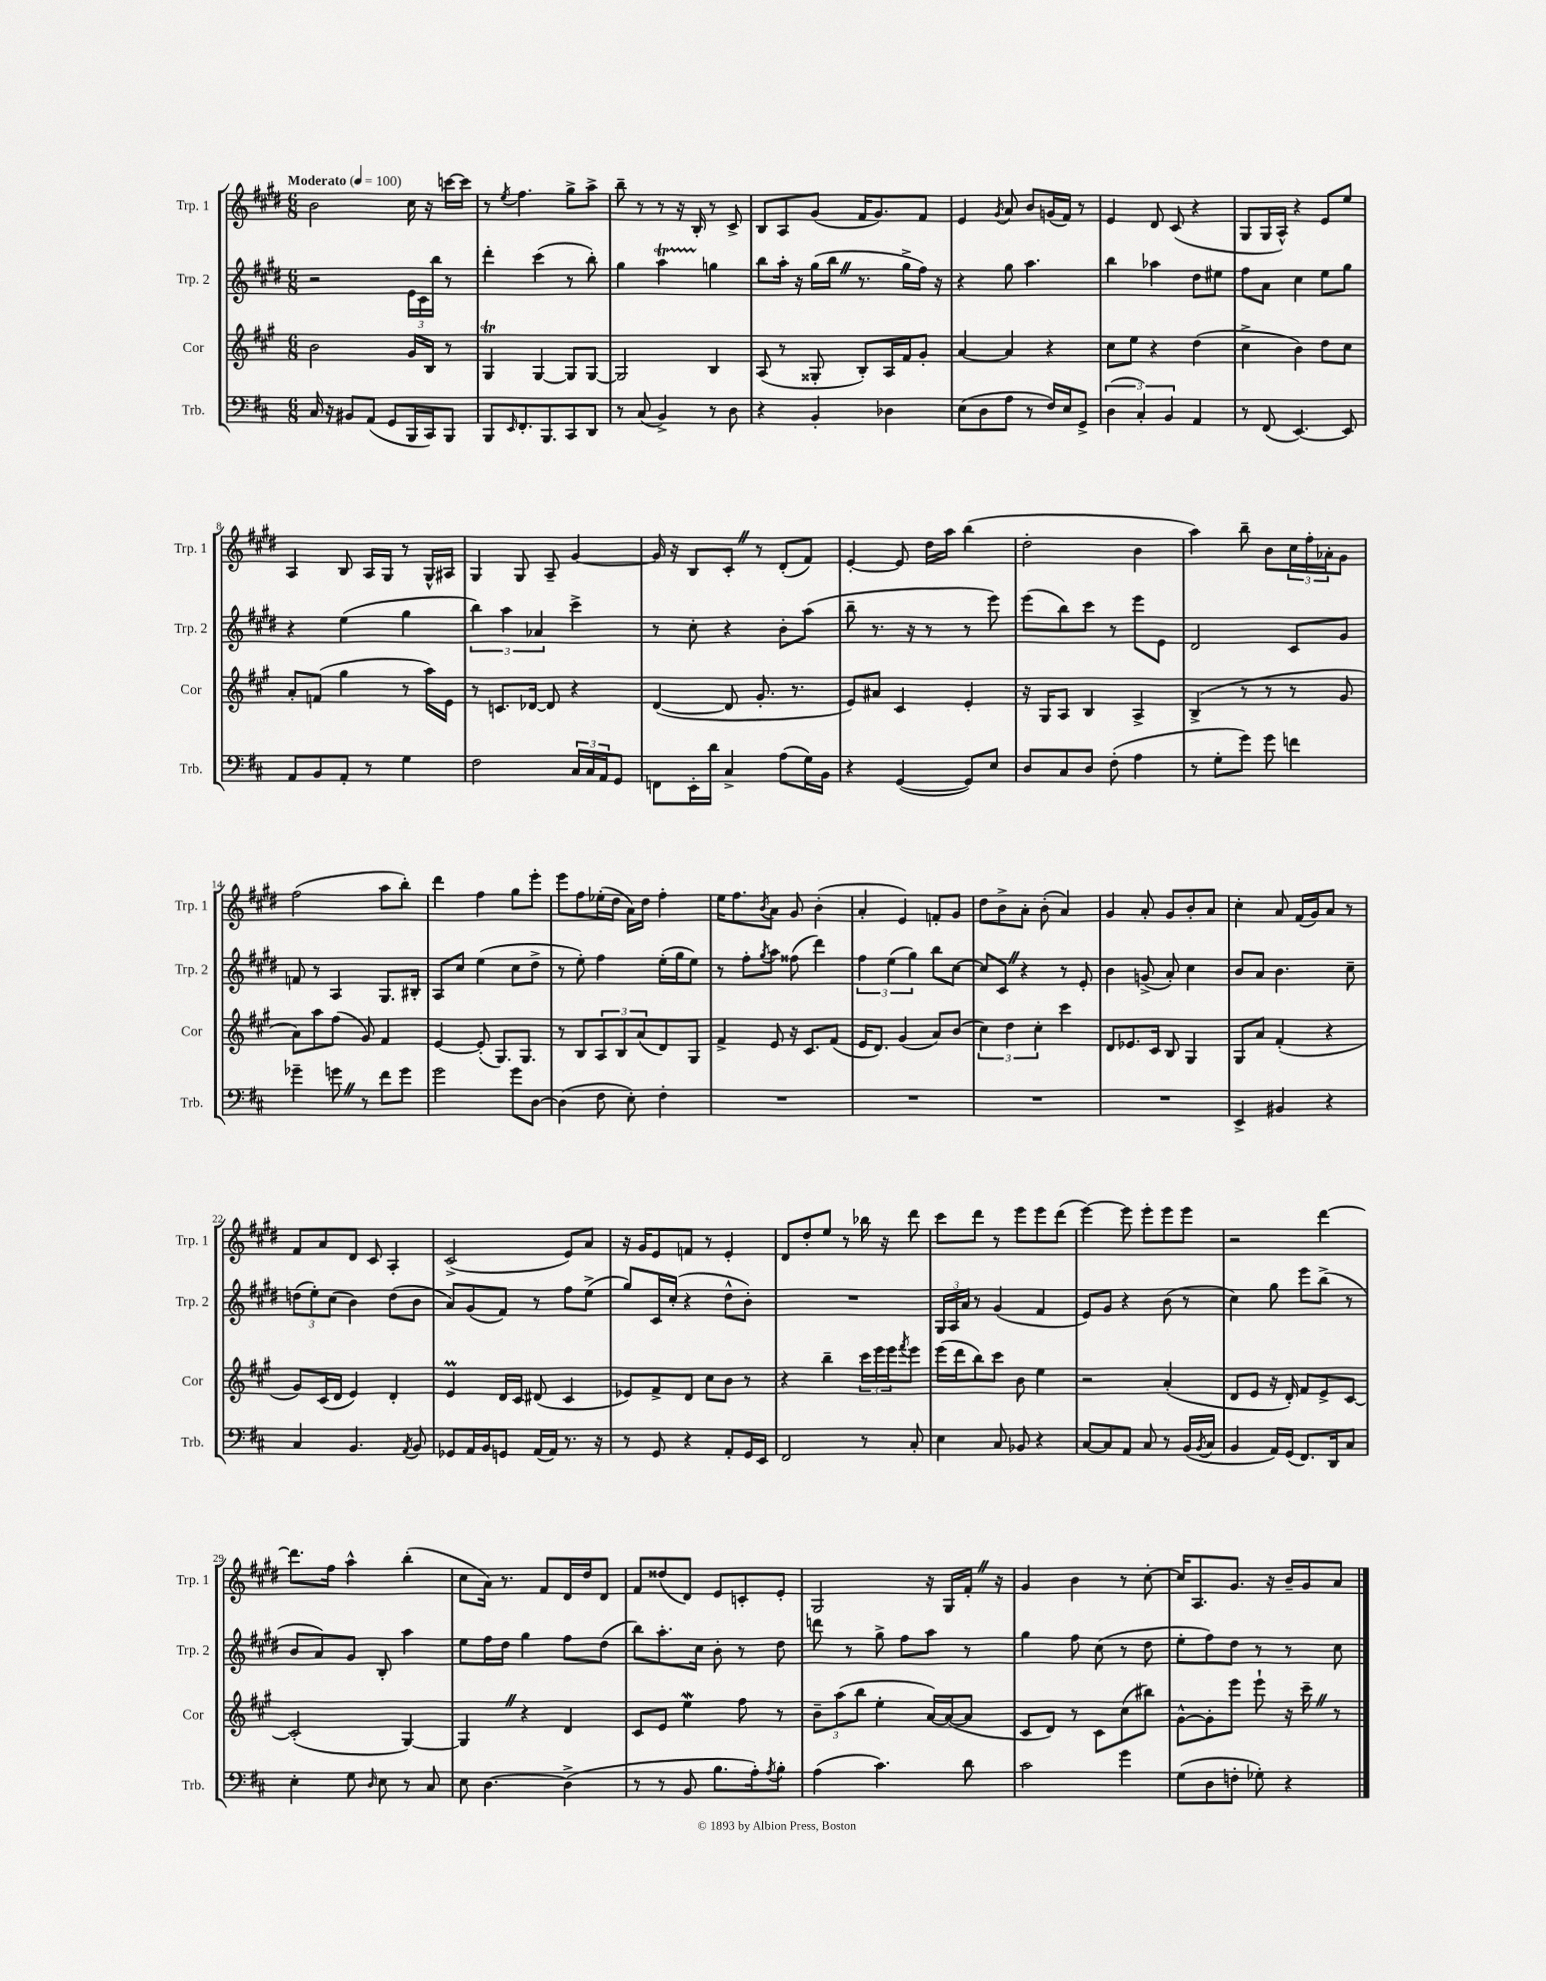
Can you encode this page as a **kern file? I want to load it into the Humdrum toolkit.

**kern	**kern	**kern	**kern
*staff4	*staff3	*staff2	*staff1
*clefF4	*clefG2	*clefG2	*clefG2
*k[f#c#]	*k[f#c#g#]	*k[f#c#g#d#]	*k[f#c#g#d#]
*M6/8	*M6/8	*M6/8	*M6/8
*MM100	*MM100	*MM100	*MM100
16C#/	2b\	2r	2b\
16r	.	.	.
8BB#/L	.	.	.
(8AA/J	.	.	.
8GG/L	.	.	.
16BBB/L	16g#/LL	24e\LL	16cc#\
.	.	24c#\	.
16CC#/J)	16B/JJ	.	16r
.	.	24bb\JJ	.
8BBB/J	8r	8r	[16ccc\LL
.	.	.	16ccc\]JJ
=	=	=	=
8BBB/L	4G#/	4ddd#'\	8r
16qqEE/	.	.	8qee/
8.FF#'/	.	.	4.ff#\
.	[4G#/	(4ccc#\	.
8.BBB/	.	.	.
8CC#/	8G#/]L	8r	8gg#^\L
8DD/J	[8G#/J	8bb'\)	8aa^\J
=	=	=	=
8r	2G#/]	4gg#\	8bb~\
(8C#/	.	.	8r
4BB^/)	.	4aa\	8r
.	.	.	16r
.	.	.	16B'/
8r	4B/	4gg\	8r
8D\	.	.	8c#^/
=	=	=	=
4r	(8A/	8bb\L	8B/L
.	8r	16aa'\Jk	8A/
.	.	16r	.
4BB'/	8G##'/	(16gg#\LL	(8g#/J
.	.	16bb\JJ	.
.	8B'/L)	8.r	16f#/LK
.	.	.	8.g#/)
4D-\	16A/L	.	.
.	16f#/J	16gg#^\LL	.
.	8g#'/J	16ff#\JJ)	8f#/J
.	.	16r	.
=	=	=	=
(8E\L	[4a/	4r	4e/
8D\	.	.	.
.	.	.	8qg#/
8A\J	4a/]	8gg#\	8a/
8r	.	4.aa\	8b/L
16F#/LL)	4r	.	(16g/L
16E/J	.	.	16f#/JJ)
8GG^/J	.	.	8r
=	=	=	=
(6D\	8cc#\L	4bb\	4e/
.	8ee\J	.	.
6C#'/)	.	.	.
.	4r	4aa-\	8d#/
6BB/	.	.	.
.	.	.	(8c#/
4AA/	(4dd\	8dd#\L	4r
.	.	8ee#\J	.
=	=	=	=
8r	4cc#^\	8ff#\L	8G#/L
(8FF#/	.	8a\J	16G#/L
.	.	.	16A^^/JJ)
[4.EE/)	4b\)	4cc#\	4r
.	8dd\L	8ee\L	8e/L
8EE/]	8cc#\J	8gg#\J	8ee/J
=	=	=	=
8AA/L	8a'/L	4r	4A/
8BB/	(8f/J	.	.
8AA'/J	4gg#\	(4ee\	8B/
8r	.	.	16A/LL
.	.	.	16G#/JJ
4G\	8r	4gg#\	8r
.	16aa\LL)	.	16G#^^/LL
.	16e\JJ	.	16A#/JJ
=	=	=	=
2F#\	8r	6bb\)	4G#/
.	8.c/L	.	.
.	.	6aa\	.
.	.	.	8G#/
.	[16d-/Jk	.	.
.	.	6a-/	.
.	8d-/]	.	8A~/
24C#/LL	4r	4ccc#^\	[4g#/
24C#/	.	.	.
24AA/J	.	.	.
8GG/J	.	.	.
=	=	=	=
8FF\L	([4d/	8r	16g#/]
.	.	.	16r
16EE'\L	.	8cc#'\	8B/L
16d\JJ	.	.	.
4C#^/	8d/]	4r	8c#'/J
.	8.g#'/	.	8r
(8A\L	.	8b'\L	(8d#'/L
.	8.r	.	.
16G\L)	.	(8aa\J	8f#/J)
16BB\JJ	.	.	.
=	=	=	=
4r	8e/L)	8bb~\	[4e'/
.	8a#/J	8.r	.
([4GG/	4c#/	.	8e/]
.	.	16r	.
.	.	8r	16dd#\LL
.	.	.	16aa\JJ
8GG/]L)	4e'/	8r	(4bb\
8E/J	.	8eee\)	.
=	=	=	=
8D/L	16r	(8eee\L	2dd#'\
.	16G#/LK	.	.
8C#/	8A/J	8bb\)	.
8D/J	4B/	8ccc#\J	.
(8F#'\	.	8r	.
4A\	4A^/	8eee\L	4b\
.	.	8e\J	.
=	=	=	=
8r	(4B^/	2d#/	4aa\)
8G'\L	.	.	.
8g\J)	8r	.	8bb~\
8g\	8r	.	8b\L
4f\	8r	8c#/L	24cc#\L
.	.	.	24ff#'\
.	.	.	24a-'\J
.	8g#/	8g#/J	8g#\J
=	=	=	=
4g-~\	8a\L)	8f/	(2ff#\
.	8aa\	8r	.
8g\	(8ff#\J	4A/	.
8r	8g#/)	.	.
8f#\L	4f#/	8.G#/L	8aa\L
8g\J	.	.	8bb'\J)
.	.	16B#'/Jk	.
=	=	=	=
2g\	[4e/	8A/L	4ddd#\
.	.	8cc#/J	.
.	(8e'/]	(4ee\	4ff#\
.	8.G#/L)	.	.
8g\L	.	8cc#\L	8gg#\L
.	8.G#/J	.	.
[8D\J	.	8dd#^\J	8eee'\J
=	=	=	=
(4D\]	8r	8r	8eee\L
.	8B/L	8ee'\)	8ff#\
8F#\	12A/	4ff#\	(16ee-'\L
.	.	.	16dd#\JJ
.	12B/	.	.
8E'\)	.	.	16a\LL)
.	(12a/	.	.
.	.	.	16dd#\JJ
4F#'\	8d/)	(16ee'\LL	4ff#'\
.	.	16gg#\J	.
.	8G#/J	8ee\J)	.
=	=	=	=
2.r	4f#^/	8r	16ee\LK
.	.	.	8.ff#\
.	.	8ff#'\L	.
.	.	8qgg#/	8qb/
.	8e/	8aa\J	8a\J
.	16r	(8ff##\	8g#/
.	8.c#/L	.	.
.	.	4ddd#\)	(4b'\
.	(8f#/J	.	.
=	=	=	=
2.r	16e/LK	6ff#\	4a'/
.	8.d/J)	.	.
.	.	(6ee\	.
.	(4g#/	.	4e/)
.	.	6gg#\)	.
.	8a/L)	8bb\L	8f'/L
.	(8b/J	[8cc#\J	8g#/J
=	=	=	=
2.r	6cc#\)	8cc#/]L	8dd#\L
.	.	8c#/J	8b^\
.	6dd\	.	.
.	.	4r	8a'\J
.	6cc#'\	.	.
.	.	.	(8b'\
.	4ccc#\	8r	4a/)
.	.	8e'/	.
=	=	=	=
2.r	8d/L	4b\	4g#/
.	8.e-/	.	.
.	.	(8g^/	8a'/
.	16c#/Jk	.	.
.	8B/	8a'/)	8g#/L
.	4G#/	4cc#\	8b'/
.	.	.	8a/J
=	=	=	=
4EE^/	8G#/L	8b/L	4cc#'\
.	8a/J	8a/J	.
4BB#/	(4f#'/	4.b\	8a/
.	.	.	(16f#/LL
.	.	.	16g#/J)
4r	4r	.	8a/J
.	.	8cc#~\	8r
=	=	=	=
4C#/	8g#/L)	(12dd\L	8f#/L
.	.	12ee'\)	.
.	(16c#/L	.	8a/
.	.	(12cc#\J	.
.	16d/JJ	.	.
4.BB/	4e/)	4b\)	8d#/J
.	.	.	8c#/
.	4d'/	(8dd\L	4A'/
8qAA/	.	.	.
8BB/	.	8b\J	.
=	=	=	=
8GG-/L	4e/	8a/L)	(2c#^/
16AA/L	.	(8g#/	.
16BB/J	.	.	.
8GG/J	16d/LL	8f#/J)	.
.	16c#/JJ	.	.
(16AA/LL	(8d#/	8r	.
16AA/JJ)	.	.	.
8.r	4c#/	8ff#\L	8e/L)
.	.	(8ee^\J	8a/J
16r	.	.	.
=	=	=	=
8r	8e-/L)	8gg#/L)	16r
.	.	.	16g#/LK
8GG/	8f#^/	16c#/L	8e/
.	.	(16cc#'/JJ	.
4r	8d/J	4r	8f/J
.	8cc#\L	.	8r
8AA'/L	8b\J	8dd#^^\L	4e'/
16GG/L	8r	8b'\J)	.
16EE/JJ	.	.	.
=	=	=	=
2FF#/	4r	2.r	8d#/L
.	.	.	8dd#'/
.	4bb~\	.	8ee/J
.	.	.	8r
8r	24ccc#\LL	.	16bb-\
.	24eee\	.	.
.	.	.	16r
.	24eee\J	.	.
.	8qfff#/	.	.
8C#'/	8eee\J	.	8ddd#\
=	=	=	=
4E\	(16eee\LL	24G#/LL	8ccc#\L
.	.	24A/	.
.	16ddd\J	.	.
.	.	24a/JJ	.
.	8bb\)	8r	8ddd#\J
8C#/	8ccc#\J	(4g#/	8r
8BB-/	8b\	.	8eee\L
4r	4ee\	4f#/	8eee\
.	.	.	(8ddd#\J
=	=	=	=
[8C#/L	2r	8e/L)	[4eee\)
8C#/]	.	8g#/J	.
8AA/J	.	4r	8eee\]
8C#/	.	.	8eee'\L
8r	(4a'/	(8b\	8eee\
(16BB/LL	.	8r	8eee\J
8qBB/	.	.	.
16C#/JJ	.	.	.
=	=	=	=
4BB/	8d/L	4cc#\)	2r
.	8e/J	.	.
16AA/LL)	16r	8gg#\	.
(16GG/JJ	16d'/)	.	.
8.FF#/L)	8f#/L	8eee\L	.
.	8e^/	(8bb^\J	[4ddd#\
16DD/k	.	.	.
8C#/J	[8c#/J	8r	.
=	=	=	=
4E'\	(2c#'/]	8b/L	8.ddd#\]L
.	.	8a/)	.
.	.	.	16ff#\Jk
8G\	.	8g#/J	4aa^^\
16qqD/	.	.	.
8E\	.	8B'/	.
8r	[4G#/)	4aa\	(4bb'\
8C#/	.	.	.
=	=	=	=
8E\	4G#/]	8ee\L	8cc#\L
[4.D\	.	16ff#\L	16a\Jk)
.	.	16dd#\JJ	8.r
.	4r	4gg#\	.
.	.	.	8f#/L
(4D^\]	4d/	8ff#\L	16d#/L
.	.	.	16dd#/J
.	.	(8dd#\J	8d#/J
=	=	=	=
8r	8c#/L	8bb\L)	8f#/L
8r	8e/J	8.aa'\	(8dd##/
8BB/	4ee\	.	8d#/J)
.	.	16cc#\Jk	.
8.B\L	.	8b'\	8e/L
.	8ff#\	8r	8c'/
16A'\k)	.	.	.
8qA/	.	.	.
8B'\J	8r	8dd#\	8e'/J
=	=	=	=
(4A\	12b~\L	8ddd\	2G#/
.	(12aa\	.	.
.	.	8r	.
.	12bb\J	.	.
4.c#\)	4ee'\	8gg#^\	.
.	.	8ff#\L	.
.	[16a/LL)	8aa\J	16r
.	(16a/_J	.	16G#/LL
8d\	8a/]J	8r	16f#'/JJ
.	.	.	16r
=	=	=	=
2c#\	8c#/L	4gg#\	4g#/
.	8d/J)	.	.
.	8r	8ff#\	4b\
.	8c#\L	(8cc#\	.
4g\	(8cc#\	8r	8r
.	8bb#\J)	8dd#\	[8cc#'\
=	=	=	=
(8G\L	[8g#^^\L	8ee'\L	16cc#/]LK
.	.	.	8.A/
8D\	8g#'\]	8ff#\)	.
8F'\J	8eee\J	8dd#\J	8.g#/J
8G-'\)	8eee`\	8r	.
.	.	.	16r
4r	16r	8r	16b~/LL
.	16ccc#~\	.	16g#/J
.	8r	8cc#\	8a/J
==	==	==	==
*-	*-	*-	*-
